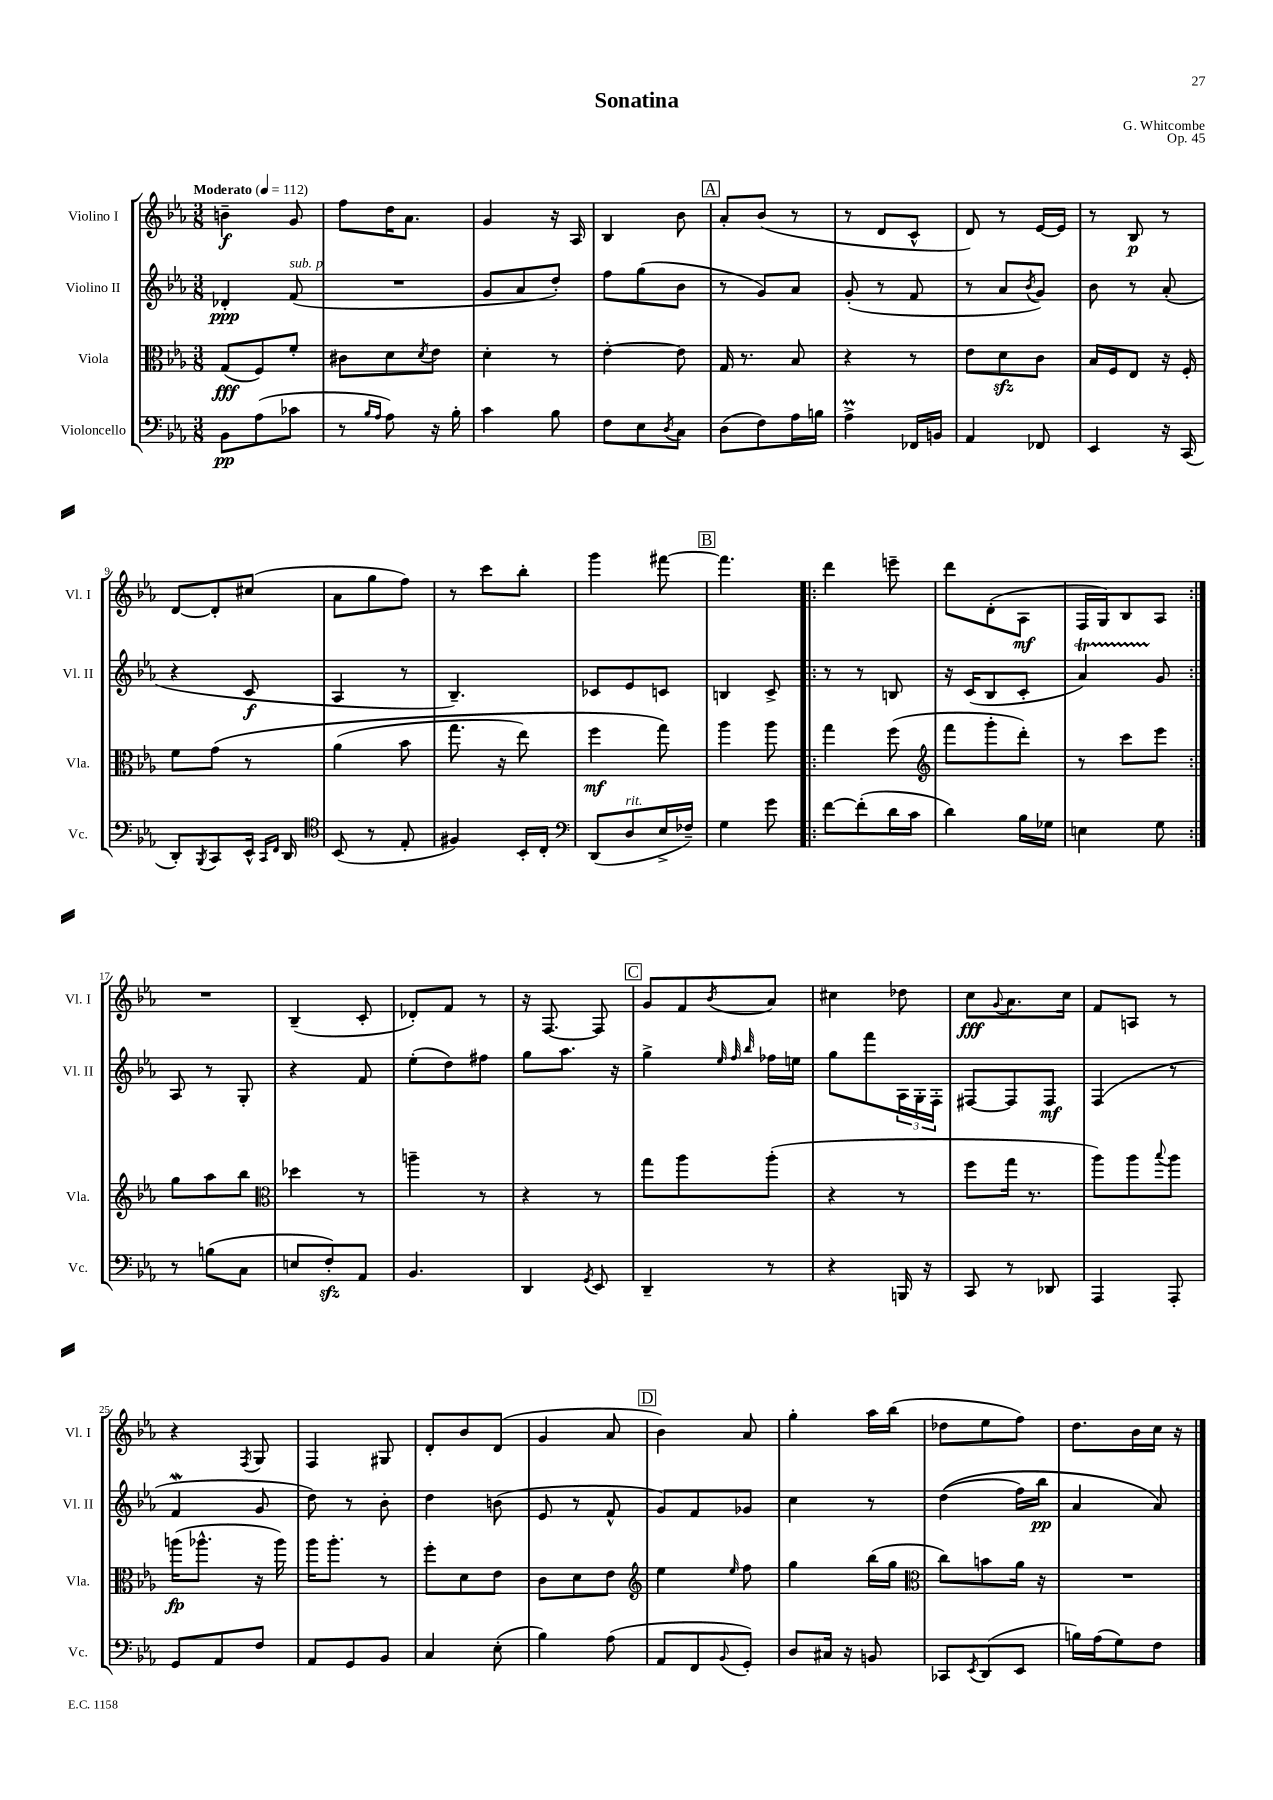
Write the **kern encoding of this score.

**kern	**kern	**kern	**kern
*staff4	*staff3	*staff2	*staff1
*clefF4	*clefC3	*clefG2	*clefG2
*k[b-e-a-]	*k[b-e-a-]	*k[b-e-a-]	*k[b-e-a-]
*M3/8	*M3/8	*M3/8	*M3/8
*MM112	*MM112	*MM112	*MM112
8BB-	(8G	4d-'	4b~
(8A-	8F)	.	.
8c-	8f'	(8f	8g
=	=	=	=
8r	8c#	4.r	8ff
16qqB-	.	.	.
16qqA-	.	.	.
8A-)	8d	.	16dd
.	.	.	8.a-
.	8qd	.	.
16r	8e-	.	.
16B-'	.	.	.
=	=	=	=
4c	4d'	8g	4g
.	.	8a-	.
8B-	8r	8dd')	16r
.	.	.	16A-
=	=	=	=
8F	[4e-'	8ff	4B-
8E-	.	(8gg	.
8qD	.	.	.
8C	8e-]	8b-	8b-
=	=	=	=
(8D	16G	8r	8a-'
.	8.r	.	.
8F)	.	8g)	(8b-
16A-	8B-	8a-	8r
16B	.	.	.
=	=	=	=
4A-^	4r	(8g'	8r
.	.	8r	8d
16FF-	8r	8f	8c^^
16BB	.	.	.
=	=	=	=
4AA-	8e-	8r	8d)
.	8d	8a-	8r
.	.	8qb-	.
8FF-	8c	8g)	[16e-
.	.	.	16e-]
=	=	=	=
4EE-	16B-	8b-	8r
.	16F	.	.
.	8E-	8r	8B-
16r	16r	(8a-'	8r
(16CC	16F'	.	.
=	=	=	=
8DD')	8f	4r	[8d
8qBBB-	.	.	.
8CC	&(8g	.	8d']
16EE-^^	8r	8c	(8cc#
16qqCC	.	.	.
16qqFF	.	.	.
16DD	.	.	.
=	=	=	=
*clefC4	*	*	*
(8BB-	(4a-	4A-	8a-
8r	.	.	8gg
8E-'	8b-	8r	8ff)
=	=	=	=
4F#)	8.gg	4.B-~)	8r
.	.	.	8ccc
.	16r	.	.
16BB-'	8ee-)	.	8bb-'
16C'	.	.	.
=	=	=	=
*clefF4	*	*	*
(8DD	4ff	8c-	4ggg
8D	.	8e-	.
16E-^	8gg&)	8c	[8fff#
16F-~)	.	.	.
=	=	=	=
4G	4aa-	4B	4.fff#]
8g	8aa-	8c^	.
=!|:	=!|:	=!|:	=!|:
[8f	4gg	8r	4ddd
(8f']	.	8r	.
16d	(8ff	8B	8eee~
16c	.	.	.
=	=	=	=
*	*clefG2	*	*
4d)	8fff	16r	8ddd
.	.	(16c	.
.	8ggg'	8B-	(8d'
16B-	8ddd')	8c'	8A-
16G-	.	.	.
=	=	=	=
4E	8r	4a-)	16F
.	.	.	16G)
.	8ccc	.	8B-
8G	8eee-	8g	8A-
=:|!	=:|!	=:|!	=:|!
8r	8gg	8A-	4.r
(8B	8aa-	8r	.
8C	8bb-	8G'	.
=	=	=	=
*	*clefC3	*	*
8E	4dd-	4r	(4B-~
8F')	.	.	.
8AA-	8r	8f	8c'
=	=	=	=
4.BB-	4aa~	(8ee-'	8d-')
.	.	8dd)	8f
.	8r	8ff#	8r
=	=	=	=
4DD	4r	8gg	16r
.	.	.	[8.F
.	.	8.aa-	.
8qGG	.	.	.
8EE-	8r	.	8F]
.	.	16r	.
=	=	=	=
4DD~	8gg	4gg^	8g
.	8aa-	.	8f
.	.	32qqee-	.
.	.	32qqff	.
.	.	32qqbb-	8qb-
8r	(8aa-'	16ff-	8a-
.	.	16ee	.
=	=	=	=
4r	4r	8gg	4cc#
.	.	8fff	.
16BBB	8r	24A-	8dd-
.	.	24G'	.
16r	.	.	.
.	.	24F'	.
=	=	=	=
8CC	8ff	[8F#	8cc
.	.	.	8qqg
8r	16gg	8F#]	8.a-
.	8.r	.	.
8DD-	.	8F#	.
.	.	.	16cc
=	=	=	=
4AAA-	8aa-)	(4F	8f
.	8aa-	.	8A
.	8qqbb-	.	.
8AAA-'	8aa-	8r	8r
=	=	=	=
8GG	(16aa	4f	4r
.	8.aa-^^	.	.
8AA-	.	.	.
.	.	.	8qF
8F	16r	8g	8G
.	16aa-)	.	.
=	=	=	=
8AA-	16aa-	8dd)	4F
.	8.aa-'	.	.
8GG	.	8r	.
8BB-	8r	8b-'	8G#
=	=	=	=
4C	8ff'	4dd	8d'
.	8d	.	8b-
(8E-'	8e-	(8b	(8d
=	=	=	=
4B-)	8c	8e-	4g
.	8d	8r	.
(8A-	8e-	8f^^	8a-
=	=	=	=
*	*clefG2	*	*
8AA-	4ee-	8g)	4b-)
8FF	.	8f	.
8qqBB-	16qqee-	.	.
8GG')	8ff	8g-	8a-
=	=	=	=
8D	4gg	4cc	4gg'
16C#	.	.	.
16r	.	.	.
8BB	(16bb-	8r	16aa-
.	16gg	.	(16bb-
=	=	=	=
*	*clefC3	*	*
8CC-	8cc)	&((4dd	8dd-
8qEE-	.	.	.
(8DD	8b	.	8ee-
8EE-	16a-	16ff)	8ff)
.	16r	16bb-	.
=	=	=	=
16B)	4.r	4a-	8.dd
(16A-	.	.	.
8G)	.	.	.
.	.	.	16b-
8F	.	8a-&)	16cc
.	.	.	16r
==	==	==	==
*-	*-	*-	*-
